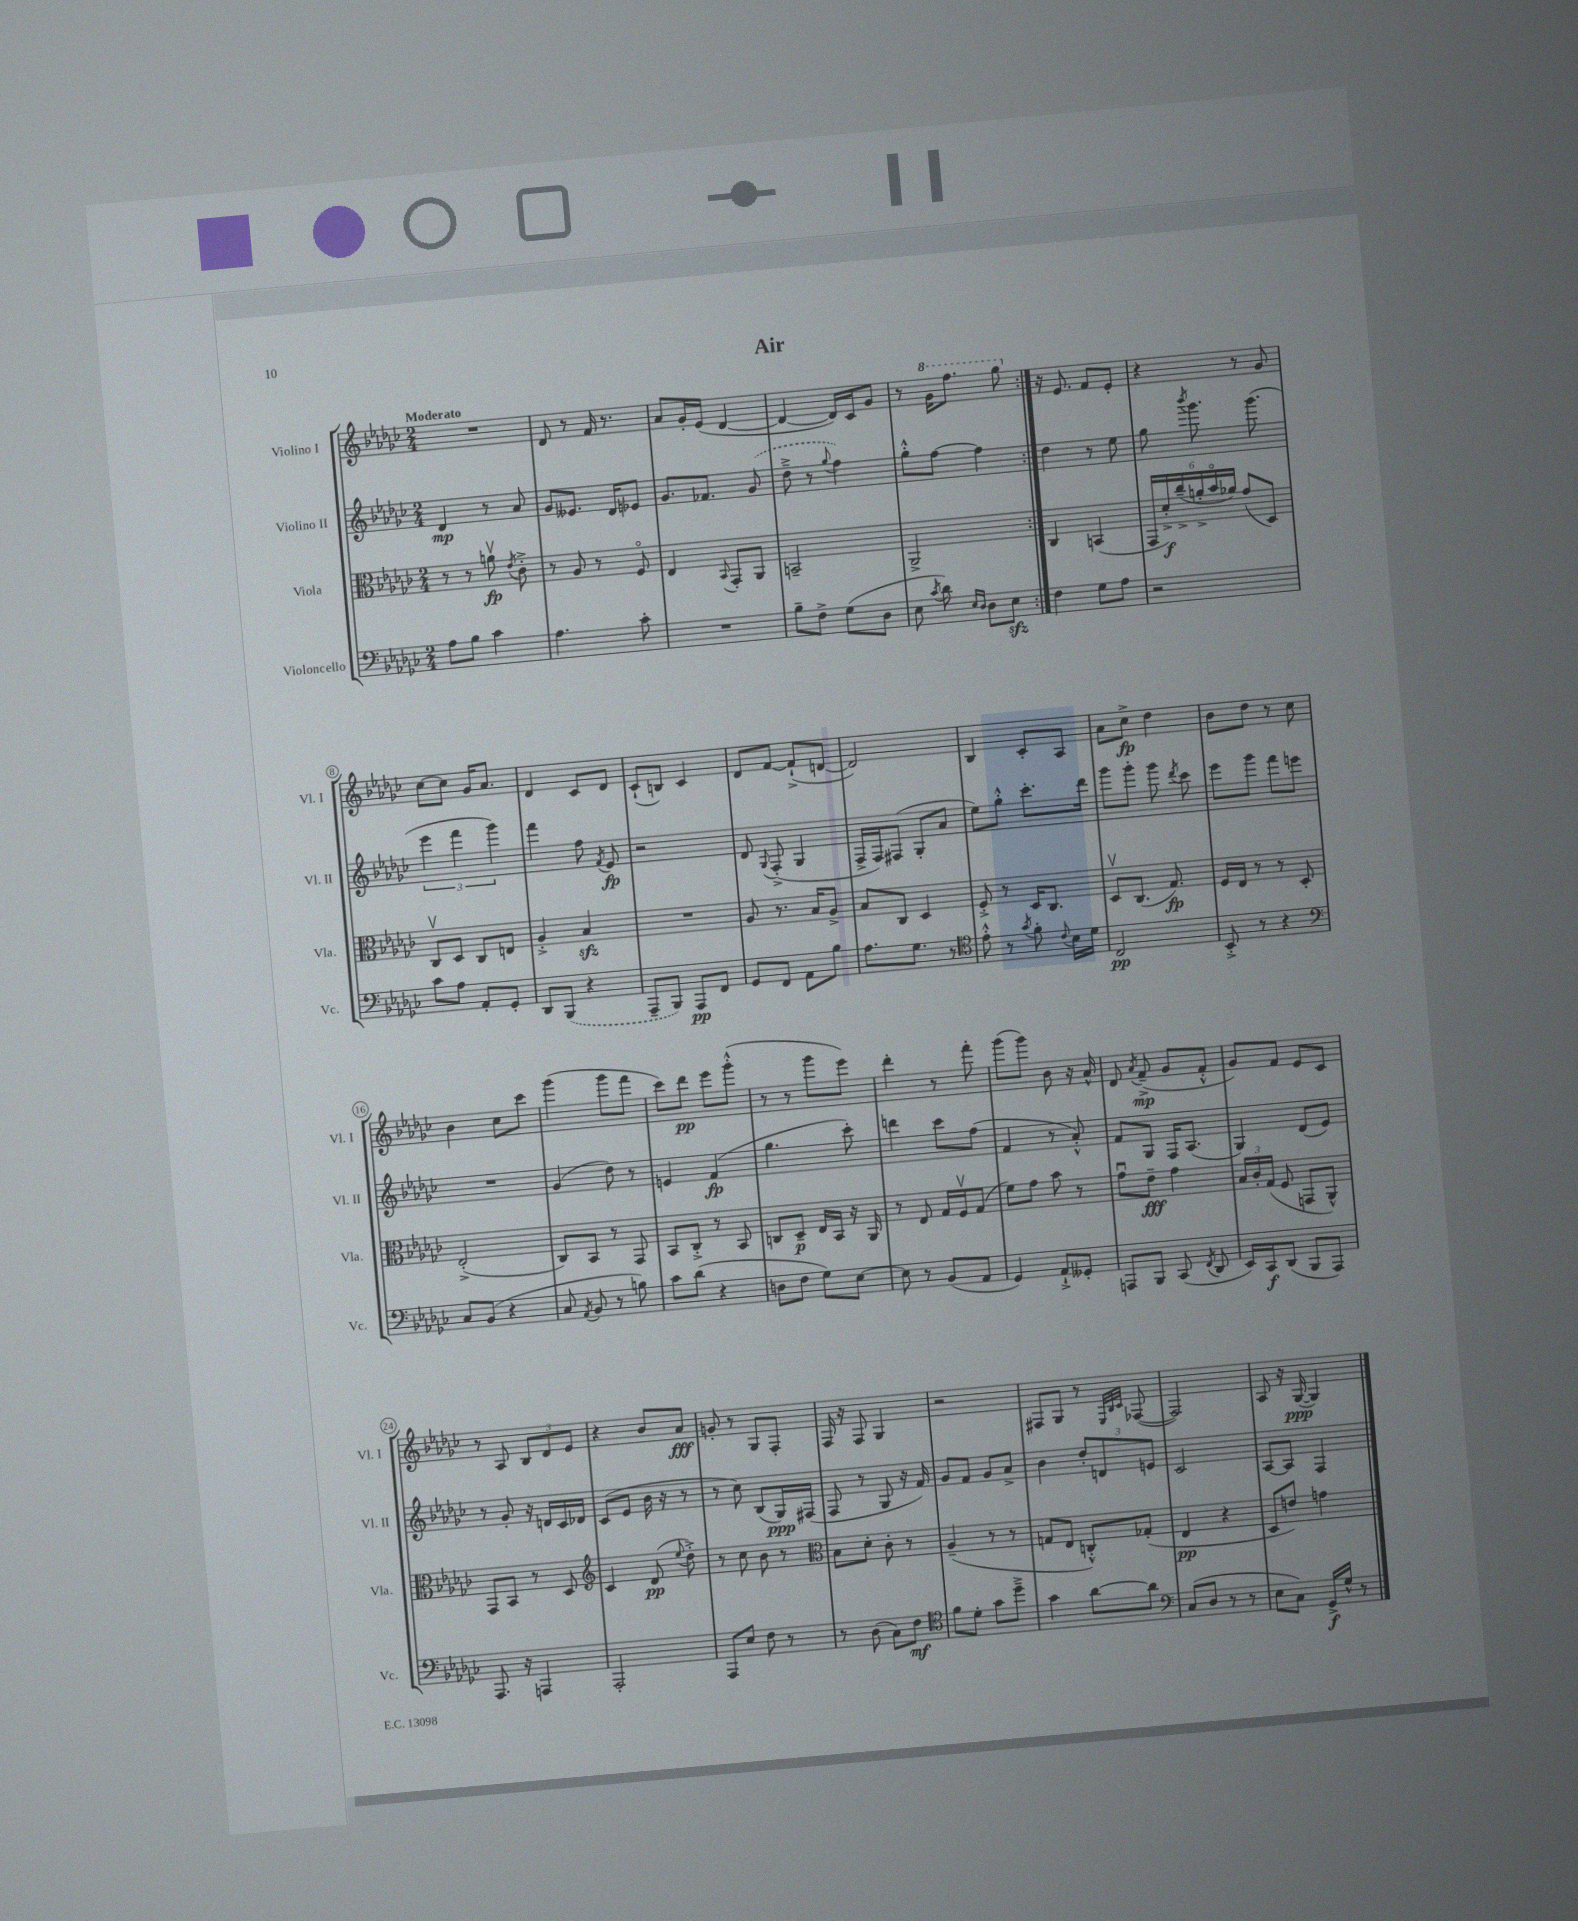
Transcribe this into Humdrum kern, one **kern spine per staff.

**kern	**kern	**kern	**kern
*staff4	*staff3	*staff2	*staff1
*clefF4	*clefC3	*clefG2	*clefG2
*k[b-e-a-d-g-c-]	*k[b-e-a-d-g-c-]	*k[b-e-a-d-g-c-]	*k[b-e-a-d-g-c-]
*M2/4	*M2/4	*M2/4	*M2/4
8A-	8r	4d-	2r
8B-	8r	.	.
4c-	8av	8r	.
.	8qe-	.	.
.	8c-'^	8a-	.
=	=	=	=
4.A-	8r	8g-	8d-
.	8A-	8.e--	8r
.	8r	.	16f
.	.	16d-	8.r
8c-'	8Fo	8e-	.
=	=	=	=
2r	4E-	8.g-	8a-
.	.	.	16g-'
.	.	8.f-	(16e-
.	8qqBB-	.	.
.	8GG-'	.	[4d-
.	8AA-	(8g-	.
=	=	=	=
8B-~	2BB~	8dd-~^	4d-_
8F^	.	8r	.
.	.	8qqgg-	.
(8G-	.	4ff)	16d-])
.	.	.	16c-
8D-	.	.	8g-
=	=	=	=
8E-	2AA-^	8gg-'^^	8r
8qc-	.	.	.
8d-)	.	[8ff	16gg-
.	.	.	8.fff
16qqE-	.	.	.
16qqD-	.	.	.
8D-	.	4ff]	.
8E-	.	.	8ggg-
=:|!	=:|!	=:|!	=:|!
4F	4C-	4dd-	16r
.	.	.	8.e-
8G-	(4BB	8r	8f
8A-	.	8ee-	8e-'
=	=	=	=
2r	24GG-	8gg-	4r
.	24d-'^)	.	.
.	(24cc-~^	.	.
.	.	8qbbb-	.
.	24a'^	8.ggg-	.
.	24b-o	.	.
.	24a-)	.	.
.	(8g-	.	8r
.	.	(8.ggg-	.
.	8D-)	.	8g-
=	=	=	=
8c-	8C-v	6eee-	[8cc-
8A-	8D-	.	8cc-]
.	.	6fff	.
8AA-'	8C-	.	16g-
.	.	.	8.a-
.	.	6ggg-)	.
8GG-'	8E	.	.
=	=	=	=
8DD-	4A-'^	4fff	4d-
(8BBB-	.	.	.
4r	4B-	8ff	8c-
.	.	8qf	.
.	.	8e-	8d-
=	=	=	=
8AAA-~	2r	2r	(8c-`
8BBB-)	.	.	8B)
8AAA-	.	.	4c-
8FF	.	.	.
=	=	=	=
8GG-	8A-	8d-	8d-
.	.	8qqG-	.
8FF	8.r	(8F'^	[8f
8AA-	.	4G-	(8f`^]
.	16B-	.	.
8B-	8A-^	.	[8d
=	=	=	=
8.A-	8B-	16F^	2d])
.	.	16F)	.
.	8C-	(8F#	.
8.G-	.	.	.
.	4D-	8G-'	.
8r	.	8a-	.
=	=	=	=
*clefC4	*	*	*
8e-'^^	8F'^	8ee-)	4B-
8r	8r	8gg-'^^	.
8qg-	.	.	.
8f'	16D-	8.ccc-'	8c-'
.	8.C-	.	.
8qqc-	.	.	.
16B-	.	.	8A-
16d-	.	16ddd-	.
=	=	=	=
2C-	8D-v	8ggg-	8a-
.	(8.C-	8ggg-'	8cc-^
.	.	8ggg-	4dd-
.	8.G-)	.	.
.	.	8qddd-	.
.	.	8ccc-	.
=	=	=	=
8BB-'^	16F	8eee-	8b-
.	16E-	.	.
8r	8r	8ggg-	8dd-
4r	8r	8fff	8r
.	8D-'	8eee	8cc-
=	=	=	=
*clefF4	*	*	*
8C-	(2E-'^	2r	4b-
(8BB-	.	.	.
4r	.	.	8cc-
.	.	.	8ccc-
=	=	=	=
8C-	8C-)	(4g-	(4ggg-
8qAA-	.	.	.
8BB-	8BB-	.	.
8r	8r	8dd-)	8ggg-
8B)	8GG-	8r	8fff
=	=	=	=
8c-	8BB-	4e	8ccc-)
(8d-	8C-'^	.	8ddd-
4r	8r	(4f	8eee-
.	8BB-	.	(8ggg-'^^
=	=	=	=
8D	8C	4.gg-	8r
8F	8D-~	.	8r
8G-)	16E-	.	8ggg-
.	16BB-	.	.
[8E-	16r	8ccc-')	8eee-)
.	16AA-	.	.
=	=	=	=
8E-]	8r	4ddd	4ddd-'
8r	8E-	.	.
(8BB-	16G-	8ccc-	8r
.	16Fv	.	.
8AA-	(8G-	(8ff	8fff'
=	=	=	=
4GG-)	8f)	4f	(8ggg-
.	8g-	.	8ggg-)
8AA-`^	8b-	8r	8b-
8GG--'	8r	8a-'^^)	16r
.	.	.	16a-^^
=	=	=	=
8AAA	8g-u	8f	8d-
.	.	.	8qa-
8BBB-	8e-~	8G-	(8f~^
(8CC-	4g-	16F	8g-
.	.	(8.A-	.
8qFF	.	.	.
8DD-	.	.	8f'^^
=	=	=	=
16EE-)	24B-	4G-)	8g-)
.	24c-'	.	.
16CC-	.	.	.
.	(24G-	.	.
(8DD-	8F	.	8f
8BBB-	8GG	(8d-	8e-
8AAA-)	8AA-^^)	8e-)	8c-
=	=	=	=
8.AAA-	8GG-	8r	8r
.	8BB-	8g-'	8A-
16r	.	.	.
4AAA	8r	16r	12B-
.	.	16d	.
.	.	.	12d-
.	8D-	16c-	.
.	.	.	12e-
.	.	16d-	.
=	=	=	=
*	*clefG2	*	*
2AAA-'	4c-	(8c-	4r
.	.	8e-	.
.	(8d-	16b-	8b-
.	.	16r	.
.	8qqee-	.	.
.	8dd-'^)	8r	8a-
=	=	=	=
8AAA-	8r	8r	8g'
8E-	8cc-	8cc-)	8r
8F	8b-	(8B-	8G-
8r	8r	16G-)	8F'
.	.	(16F#	.
=	=	=	=
*	*clefC3	*	*
8r	8B-	8F	16F
.	.	.	16r
(8D-	8d-'	8r	8F
8C-)	8c-'	8G-	4G-
8F	8r	16r	.
.	.	16f)	.
=	=	=	=
*clefC4	*	*	*
8f	(4A-~	8g-	2r
8d-'	.	8f	.
8g-	8r	8g-	.
8dd-~^	8r	8a-^	.
=	=	=	=
4g-	8G	4b-	8F#
.	8E-	.	8G-
[8a-	8C'^^)	12dd-'	8r
.	.	12d	.
.	.	.	32qqE-
.	.	.	32qqB-
.	.	.	32qqc-
8a-]	(8G-'	.	([8F-
.	.	12e	.
=	=	=	=
*clefF4	*	*	*
(8C-	4E-	2c-	2F-])
8D-	.	.	.
8r	4r	.	.
8r	.	.	.
=	=	=	=
8E-	8D-	[8A-	8A-
8C-)	8e)	8A-]	16r
.	.	.	([16G-
16GG-^	4g	4F	4G-])
16G-^^	.	.	.
8r	.	.	.
==	==	==	==
*-	*-	*-	*-
